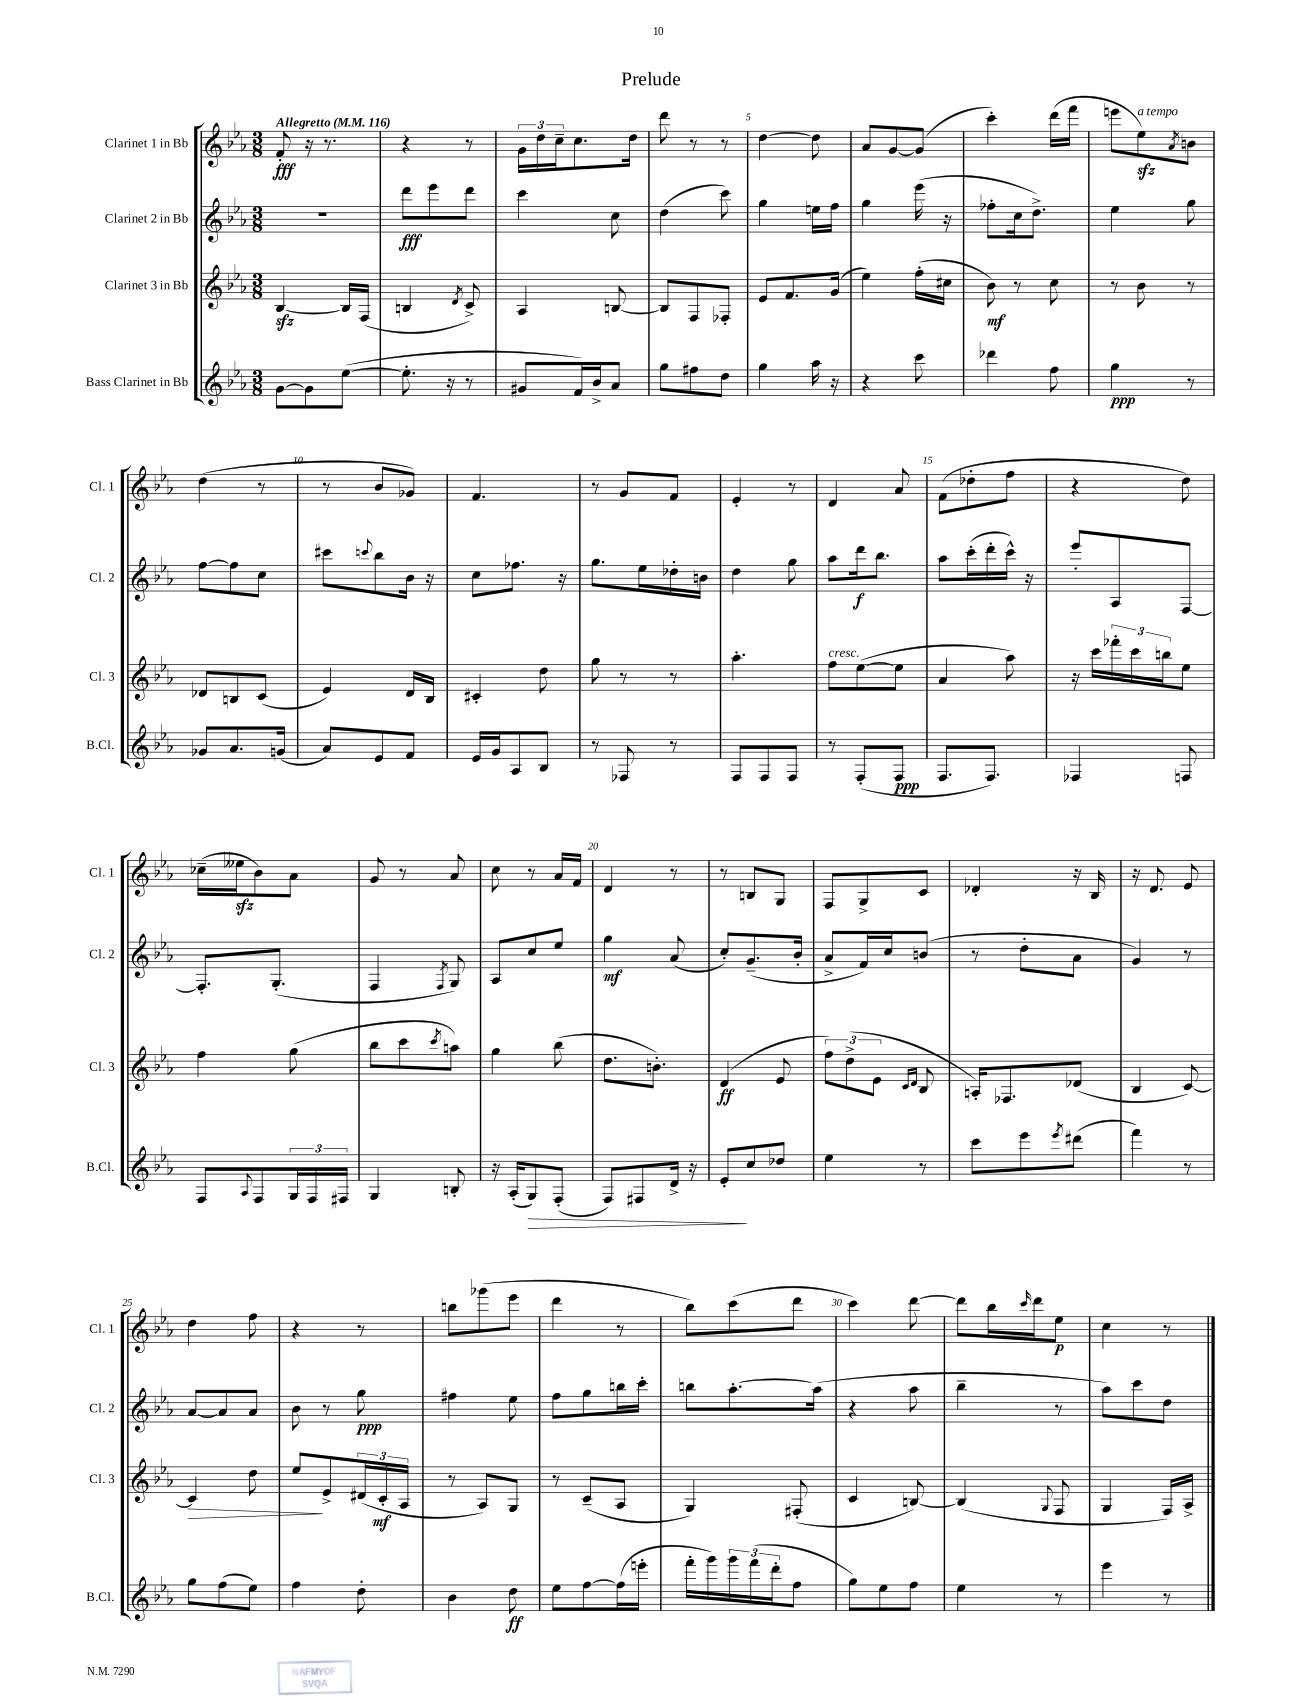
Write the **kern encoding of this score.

**kern	**dynam	**kern	**dynam	**kern	**dynam	**kern	**dynam
*part4	*part4	*part3	*part3	*part2	*part2	*part1	*part1
*staff4	*staff4	*staff3	*staff3	*staff2	*staff2	*staff1	*staff1
*I"Bass Clarinet in Bb	*	*I"Clarinet 3 in Bb	*	*I"Clarinet 2 in Bb	*	*I"Clarinet 1 in Bb	*
*I'B.Cl.	*	*I'Cl. 3	*	*I'Cl. 2	*	*I'Cl. 1	*
*clefG2	*	*clefG2	*	*clefG2	*	*clefG2	*
*k[b-e-a-]	*	*k[b-e-a-]	*	*k[b-e-a-]	*	*k[b-e-a-]	*
*M3/8	*	*M3/8	*	*M3/8	*	*M3/8	*
*MM116	*	*MM116	*	*MM116	*	*MM116	*
=1	=1	=1	=1	=1	=1	=1	=1
!	!	!	!	!	!	!LO:TX:a:B:t=Allegretto	!
[8g\L	.	[4B-zz/	.	4.r	.	8f'/	fff
8g\]	.	.	.	.	.	16r	.
.	.	.	.	.	.	8.r	.
([8ee-\J	.	16B-/LL]	.	.	.	.	.
.	.	(16F/JJ	.	.	.	.	.
=2	=2	=2	=2	=2	=2	=2	=2
8.ee-'\]	.	4Bn/	.	8ddd\L	fff	4r	.
.	.	.	.	8eee-\	.	.	.
16r	.	.	.	.	.	.	.
.	.	8qd/	.	.	.	.	.
8r	.	8c^/)	.	8ddd\J	.	8r	.
=3	=3	=3	=3	=3	=3	=3	=3
8g#X/L	.	4A-/	.	4ccc\	.	24g\LL	.
.	.	.	.	.	.	24dd\	.
.	.	.	.	.	.	24cc~\J	.
16f/L)	.	.	.	.	.	8.cc\	.
16b-^/J	.	.	.	.	.	.	.
8a-/J	.	[8Bn/	.	8cc\	.	.	.
.	.	.	.	.	.	16dd\Jk	.
=4	=4	=4	=4	=4	=4	=4	=4
8gg\L	.	8B/L]	.	(4dd\	.	8ddd\	.
8ff#X\	.	8F/	.	.	.	8r	.
8dd\J	.	8F-X'/J	.	8ccc\)	.	8r	.
=5	=5	=5	=5	=5	=5	=5	=5
4gg\	.	8e-/L	.	4gg\	.	[4dd\	.
.	.	8.f/	.	.	.	.	.
16aa-\	.	.	.	16een\LL	.	8dd\]	.
16r	.	(16g/Jk	.	16ff\JJ	.	.	.
=6	=6	=6	=6	=6	=6	=6	=6
4r	.	4ee-\)	.	4gg\	.	8a-/L	.
.	.	.	.	.	.	[8g/	.
8ccc\	.	(16ff'\LL	.	(16eee-\	.	(8g/J]	.
.	.	16cc#X\JJ	.	16r	.	.	.
=7	=7	=7	=7	=7	=7	=7	=7
4ddd-X\	.	8b-\)	mf	8ff-X'\L	.	4ccc'\)	.
.	.	8r	.	16cc\k	.	.	.
.	.	.	.	8.dd^\J)	.	.	.
8ff\	.	8cc\	.	.	.	(16ddd\LL	.
.	.	.	.	.	.	16fff\JJ	.
=8	=8	=8	=8	=8	=8	=8	=8
4gg\	ppp	8r	.	4ee-\	.	8eeen\L	.
!	!	!	!	!	!	!LO:TX:a:i:t=a tempo	!
.	.	8b-\	.	.	.	8ee-zz\)	.
.	.	.	.	.	.	8qa-/	.
8r	.	8r	.	8gg\	.	8bn\J	.
!!LO:LB:g=z
=9	=9	=9	=9	=9	=9	=9	=9
8g-X/L	.	8d-X/L	.	[8ff\L	.	(4dd\	.
8.a-/	.	8Bn/	.	8ff\]	.	.	.
.	.	(8c/J	.	8cc\J	.	8r	.
(16gn/Jk	.	.	.	.	.	.	.
=10	=10	=10	=10	=10	=10	=10	=10
8a-/L)	.	4e-/)	.	8ccc#X\L	.	8r	.
.	.	.	.	8qqcccn/	.	.	.
8e-/	.	.	.	8bb-\	.	8b-/L	.
8f/J	.	16d/LL	.	16b-\Jk	.	8g-X/J)	.
.	.	16B-/JJ	.	16r	.	.	.
=11	=11	=11	=11	=11	=11	=11	=11
16e-/LL	.	4c#X'/	.	8cc\L	.	4.f/	.
16g/J	.	.	.	.	.	.	.
8A-/	.	.	.	8.ff-X\J	.	.	.
8B-/J	.	8dd\	.	.	.	.	.
.	.	.	.	16r	.	.	.
=12	=12	=12	=12	=12	=12	=12	=12
8r	.	8gg\	.	8.gg\L	.	8r	.
8F-X/	.	8r	.	.	.	8g/L	.
.	.	.	.	16ee-\L	.	.	.
8r	.	8r	.	16dd-X'\	.	8f/J	.
.	.	.	.	16bn\JJ	.	.	.
=13	=13	=13	=13	=13	=13	=13	=13
8F/L	.	4.aa-'\	.	4dd\	.	4e-'/	.
8F/	.	.	.	.	.	.	.
8F/J	.	.	.	8gg\	.	8r	.
=14	=14	=14	=14	=14	=14	=14	=14
!	!	!LO:TX:a:i:t=cresc.	!	!	!	!	!
8r	.	8ff\L	.	8aa-\L	.	4d/	.
(8F'/L	.	([8ee-\	.	16ddd\k	f	.	.
.	.	.	.	8.bb-\J	.	.	.
8F/J	ppp	8ee-\J]	.	.	.	8a-/	.
=15	=15	=15	=15	=15	=15	=15	=15
8.F/L	.	4a-/	.	8aa-\L	.	(8f\L	.
.	.	.	.	(16ccc'\L	.	8dd-X'\	.
8.F/J)	.	.	.	16ddd'\	.	.	.
.	.	8aa-\)	.	16ccc^^\JJ)	.	8ff\J	.
.	.	.	.	16r	.	.	.
=16	=16	=16	=16	=16	=16	=16	=16
4F-X/	.	16r	.	8eee-'/L	.	4r	.
.	.	16ccc\LL	.	.	.	.	.
.	.	24fff-X'\	.	8A-/	.	.	.
.	.	24ccc\	.	.	.	.	.
.	.	24bbn\J	.	.	.	.	.
8Fn/	.	8ee-\J	.	[8F/J	.	8dd\)	.
!!LO:LB:g=z
=17	=17	=17	=17	=17	=17	=17	=17
8F/L	.	4ff\	.	8.F'/L]	.	(16cc-X~\LL	.
.	.	.	.	.	.	16ee--Xzz\J	.
8qqA-/	.	.	.	.	.	.	.
8F/	.	.	.	.	.	8b-\)	.
.	.	.	.	(8.G'/J	.	.	.
24G/L	.	(8gg\	.	.	.	8a-\J	.
24F/	.	.	.	.	.	.	.
24F#X/JJ	.	.	.	.	.	.	.
=18	=18	=18	=18	=18	=18	=18	=18
4G/	.	8bb-\L	.	4F/	.	8g/	.
.	.	8ccc\	.	.	.	8r	.
.	.	8qccc/	.	8qF/	.	.	.
8Bn'/	.	8aan\J)	.	8G/)	.	8a-/	.
=19	=19	=19	=19	=19	=19	=19	=19
16r	.	4gg\	.	8A-/L	.	8cc\	.
(16A-'/KL	.	.	.	.	.	.	.
!	!LO:HP:b	!	!	!	!	!	!
8G/)	>	.	.	8cc/	.	8r	.
(8F'/J	.	(8bb-\	.	8ee-/J	.	16a-/LL	.
.	.	.	.	.	.	16f/JJ	.
=20	=20	=20	=20	=20	=20	=20	=20
8F/L)	.	8.dd\L	.	4gg\	mf	4d/	.
8F#X/	.	.	.	.	.	.	.
.	.	8.bn'\J)	.	.	.	.	.
16d^/Jk	.	.	.	(8a-/	.	8r	.
16r	.	.	.	.	.	.	.
=21	=21	=21	=21	=21	=21	=21	=21
8e-'/L	.	(4d/	ff	8cc'/L)	.	8r	.
8cc/	]	.	.	(8.g~/	.	8Bn/L	.
8dd-X/J	.	8e-/	.	.	.	8G/J	.
.	.	.	.	16b-'/Jk	.	.	.
=22	=22	=22	=22	=22	=22	=22	=22
4ee-\	.	12ff\L)	.	8a-^/L	.	8F/L	.
.	.	(12dd^\	.	.	.	.	.
.	.	.	.	16f/L)	.	8G^/	.
.	.	12e-\J	.	.	.	.	.
.	.	.	.	16cc/J	.	.	.
.	.	16qqc/LL	.	.	.	.	.
.	.	16qqd/JJ	.	.	.	.	.
8r	.	8B-/	.	(8bn/J	.	8c/J	.
=23	=23	=23	=23	=23	=23	=23	=23
8ccc\L	.	16An'/KL)	.	8r	.	4d-X'/	.
.	.	8.F-X/	.	.	.	.	.
8eee-\	.	.	.	8dd'\L	.	.	.
8qeee-/	.	.	.	.	.	.	.
(8ddd#X\J	.	(8d-X/J	.	8a-\J	.	16r	.
.	.	.	.	.	.	16B-/	.
=24	=24	=24	=24	=24	=24	=24	=24
4fff\)	.	4B-/	.	4g/)	.	16r	.
.	.	.	.	.	.	8.d/	.
8r	.	[8c/)	.	8r	.	8e-/	.
!!LO:LB:g=z
=25	=25	=25	=25	=25	=25	=25	=25
!	!	!	!LO:HP:b	!	!	!	!
8gg\L	.	4c/]	>	[8a-/L	.	4dd\	.
(8ff\	.	.	.	8a-/]	.	.	.
8ee-\J)	.	8dd\	.	8a-/J	.	8ff\	.
=26	=26	=26	=26	=26	=26	=26	=26
4ff\	.	8ee-/L	.	8b-\	.	4r	.
.	.	8e-^/	]	8r	.	.	.
8dd'\	.	(24d#X/L	.	8gg\	ppp	8r	.
.	.	24c'/	mf	.	.	.	.
.	.	24A-/JJ	.	.	.	.	.
=27	=27	=27	=27	=27	=27	=27	=27
4b-\	.	8r	.	4ff#X\	.	8bbn\L	.
.	.	8A-/L)	.	.	.	(8ggg-X\	.
8dd\	ff	8G/J	.	8ee-\	.	8eee-\J	.
=28	=28	=28	=28	=28	=28	=28	=28
8ee-\L	.	8r	.	8ff\L	.	4ddd\	.
[8ff\	.	(8c~/L	.	8gg\	.	.	.
(16ff\L]	.	8A-/J	.	16bbn\L	.	8r	.
16eeen'\JJ	.	.	.	16ccc'\JJ	.	.	.
=29	=29	=29	=29	=29	=29	=29	=29
16fff'\LL	.	4G/)	.	8bbn\L	.	8bb-\L)	.
16ggg\)	.	.	.	.	.	.	.
24ggg\	.	.	.	[8.aa-'\	.	(8ccc\	.
(24fff\	.	.	.	.	.	.	.
24ddd'\J	.	.	.	.	.	.	.
8ff\J	.	(8F#X'/	.	.	.	8ddd\J	.
.	.	.	.	(16aa-\Jk]	.	.	.
=30	=30	=30	=30	=30	=30	=30	=30
8gg\L)	.	4c/	.	4r	.	4ccc\)	.
8ee-\	.	.	.	.	.	.	.
8ff\J	.	[8Bn/)	.	8aa-\	.	[8ddd\	.
=31	=31	=31	=31	=31	=31	=31	=31
4ee-\	.	(4B/]	.	4bb-~\	.	8ddd\L]	.
.	.	.	.	.	.	16bb-\L	.
.	.	.	.	.	.	16qqccc/	.
.	.	.	.	.	.	16ddd\J	.
.	.	8qqG/	.	.	.	.	.
8r	.	8F/	.	8r	.	8ee-\J	p
=32	=32	=32	=32	=32	=32	=32	=32
4eee-\	.	4G/	.	8aa-\L)	.	4cc\	.
.	.	.	.	8ccc\	.	.	.
8r	.	16F/LL)	.	8dd\J	.	8r	.
.	.	16A-^/JJ	.	.	.	.	.
==	==	==	==	==	==	==	==
*-	*-	*-	*-	*-	*-	*-	*-
